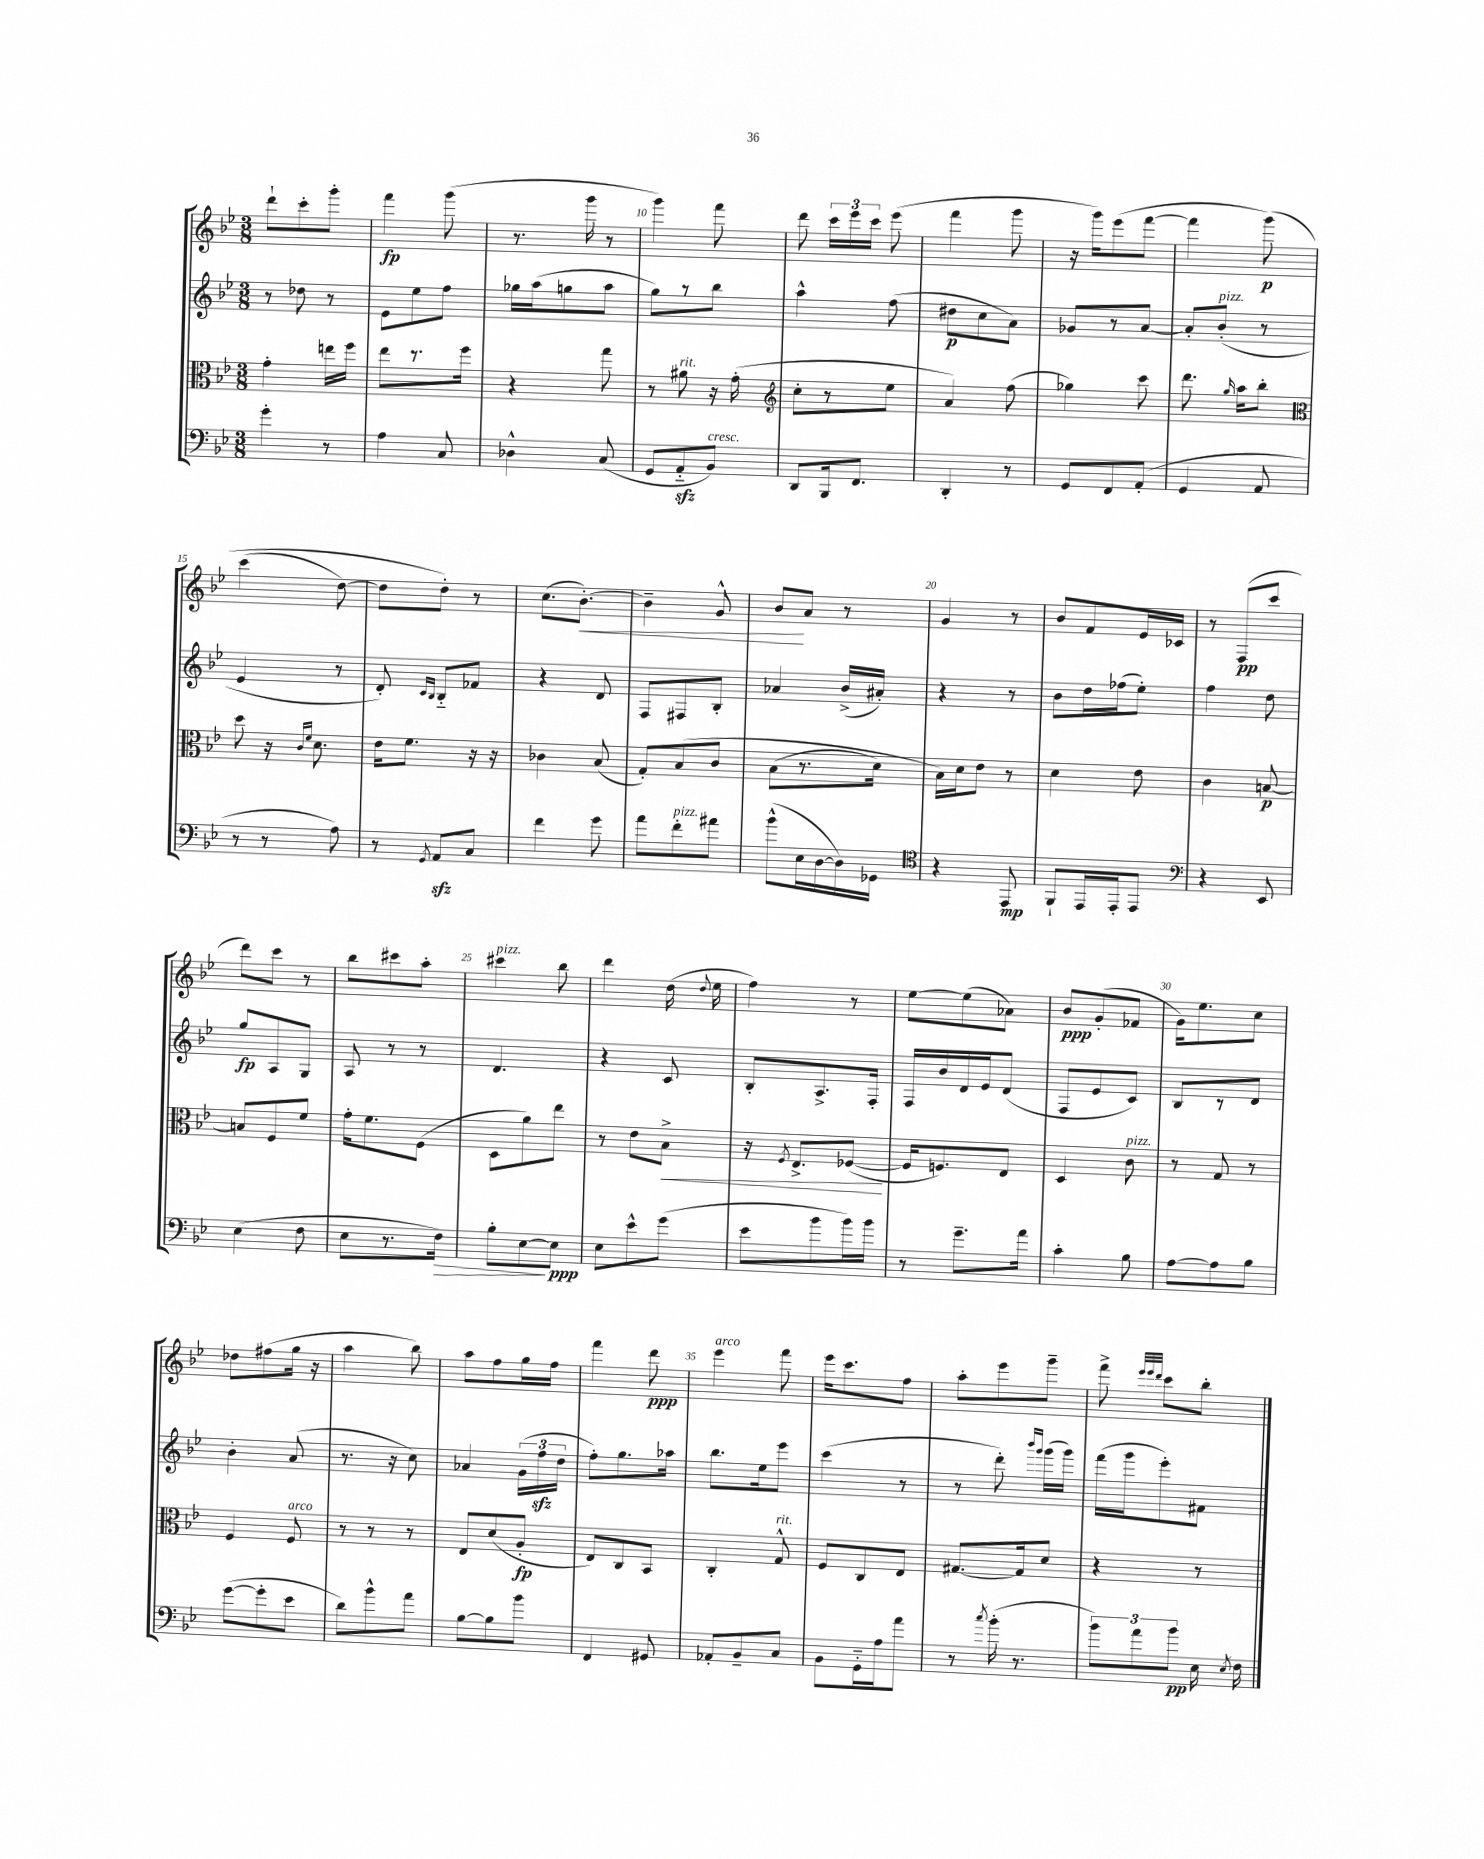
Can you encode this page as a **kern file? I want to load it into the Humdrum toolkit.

**kern	**kern	**kern	**kern
*staff4	*staff3	*staff2	*staff1
*clefF4	*clefC3	*clefG2	*clefG2
*k[b-e-]	*k[b-e-]	*k[b-e-]	*k[b-e-]
*M3/8	*M3/8	*M3/8	*M3/8
4g'	4g'	8r	8ddd`
.	.	8dd-	8ccc'
8r	16ee	8r	8ggg'
.	16ff	.	.
=	=	=	=
4A	8ee-	8e-	4fff
.	8.r	8ee-	.
8C	.	8ff	(8ggg
.	16ff	.	.
=	=	=	=
4D-^^	4r	16gg-	8.r
.	.	(16aa	.
.	.	8gg	.
.	.	.	16ggg
(8C	8gg	8aa	8r
=	=	=	=
8GG	8r	8gg)	4ggg)
8AA'~	8a#	8r	.
8BB-)	16r	8bb-	8fff
.	(16g'	.	.
=	=	=	=
*	*clefG2	*	*
8DD	8cc'	4aa^^	8ddd
16BBB-	8r	.	24ccc
.	.	.	24eee-
8.FF	.	.	.
.	.	.	24ccc
.	8ee-	(8ff	(8eee-
=	=	=	=
4DD'	4a)	8dd#	4fff
.	.	8cc	.
8r	(8ff	8a)	8ggg
=	=	=	=
8GG	4gg-)	8g-	16r
.	.	.	16ggg)
8FF	.	8r	(8eee-
(8AA'	8ccc	[8a	[8fff
=	=	=	=
4GG	8.ddd	8a']	4fff]
.	.	(8b-'	.
.	16qqgg	.	.
.	16aa	.	.
8AA	8bb-'	8r	&(8ggg)
=	=	=	=
*	*clefC3	*	*
8r	8dd	4e-	(4ccc
8r	16r	.	.
.	16qqc	.	.
.	16qqf	.	.
.	8.d	.	.
8A)	.	8r	[8dd)
=	=	=	=
8r	16e-	8d')	8dd]
.	8.f	.	.
.	.	16qqc	.
8qGG	.	16qqB-	.
8AA	.	8B-'~	8dd'&)
8C	16r	8f-	8r
.	16r	.	.
=	=	=	=
4f	4c-	4r	(8.cc
.	.	.	[8.b-')
8g	(8B-	8d	.
=	=	=	=
8a	8G')	8F	4b-~]
8f'	&(8B-	8F#	.
8a#	8c	8B-'	8g^^
=	=	=	=
(8b-^^	(8B-	4a-	8b-
16E-	8.r	.	8a
[16D	.	.	.
16D])	.	(16b-^	8r
16GG-	16d)	16a#')	.
=	=	=	=
*clefC4	*	*	*
4r	16B-&)	4r	4g
.	16d	.	.
.	8e-	.	.
8EE-	8r	8r	8r
=	=	=	=
8FF`	4d	8b-	8b-
16EE-	.	16dd	8f
16EE-'	.	(16ff-	.
8EE-	8e-	8ee-')	16e-
.	.	.	16c-
=	=	=	=
*clefF4	*	*	*
4r	4c	4ff	8r
.	.	.	(8F
8EE-	[8B	8dd	8ccc
=	=	=	=
(4E-	8B]	8gg	8ddd)
.	8F	8A	8ccc
8F	8f	8G	8r
=	=	=	=
8E-	16g'	8A	8bb-
.	8.f	.	.
8.r	.	8r	8ccc#
.	(8F	8r	8aa'
16F)	.	.	.
=	=	=	=
8B-'	8D	4.d	4ccc#
[8E-	8a)	.	.
8E-]	8ee-	.	8bb-
=	=	=	=
8E-	8r	4r	4ddd
8e-^^	8e-	.	.
(8g	8B-^	8c	(16dd
.	.	.	8qqdd
.	.	.	16ee-
=	=	=	=
8e-	16r	8B-'	4ff)
.	8qF	.	.
.	8.E-^	.	.
8b-	.	8.A^	.
16b-)	([8F-	.	8r
16b-	.	16F'	.
=	=	=	=
8r	16F-]	16F	[8ee-
.	8.F)	16b-	.
8.g~	.	16d	(8ee-]
.	.	16e-	.
.	8E-	(8d	8a-)
16a	.	.	.
=	=	=	=
4c'	4D	8F	8b-
.	.	8e-	(8g'
8B-	8c	8c)	8f-
=	=	=	=
[8A	8r	8B-	16g)
.	.	.	8.ee-
8A]	8G	8r	.
8B-	8r	8d	8cc
=	=	=	=
([8g	4F	4b-'	8dd-
8g']	.	.	(8ff#
8e-	8F	(8a	16gg
.	.	.	16r
=	=	=	=
8d)	8r	8.r	4aa
8b-^^	8r	.	.
.	.	16r	.
8a	8r	8cc)	8bb-)
=	=	=	=
[8B-	8E-	4a-	8aa
8B-]	(8d	.	8ff
8b-	8A'	(24g	16gg
.	.	24ff	.
.	.	.	16ff
.	.	24dd	.
=	=	=	=
4FF	8E-)	8ff')	4fff
.	8C	8.gg	.
8GG#	8BB-	.	8ddd
.	.	16aa-	.
=	=	=	=
8AA-'	4C'	8.bb-	4eee-
8BB-~	.	.	.
.	.	16ee-	.
8C	8G^^	8eee-	8fff
=	=	=	=
8BB-	8F	(4ccc	16eee-
.	.	.	8.ccc
16GG'~	8C	.	.
16A	.	.	.
8a	8E-	8r	8ff
=	=	=	=
8r	[8.G#	8r	8aa'
8qcc	.	.	.
(16b-'	.	8ddd')	8eee-
8.r	16G#]	.	.
.	.	16qqbbb-	.
.	.	16qqggg	.
.	8d	(16ggg	8ggg~
.	.	16ggg)	.
=	=	=	=
12b-)	4r	(16fff	8fff^
.	.	16ggg	.
12a	.	.	.
.	.	.	32qqeee-
.	.	.	32qqeee-
.	.	.	32qqddd
.	.	8eee-')	8ccc
12b-	.	.	.
16E-	8r	8f#	8bb-'
8qE-	.	.	.
16F	.	.	.
==	==	==	==
*-	*-	*-	*-
